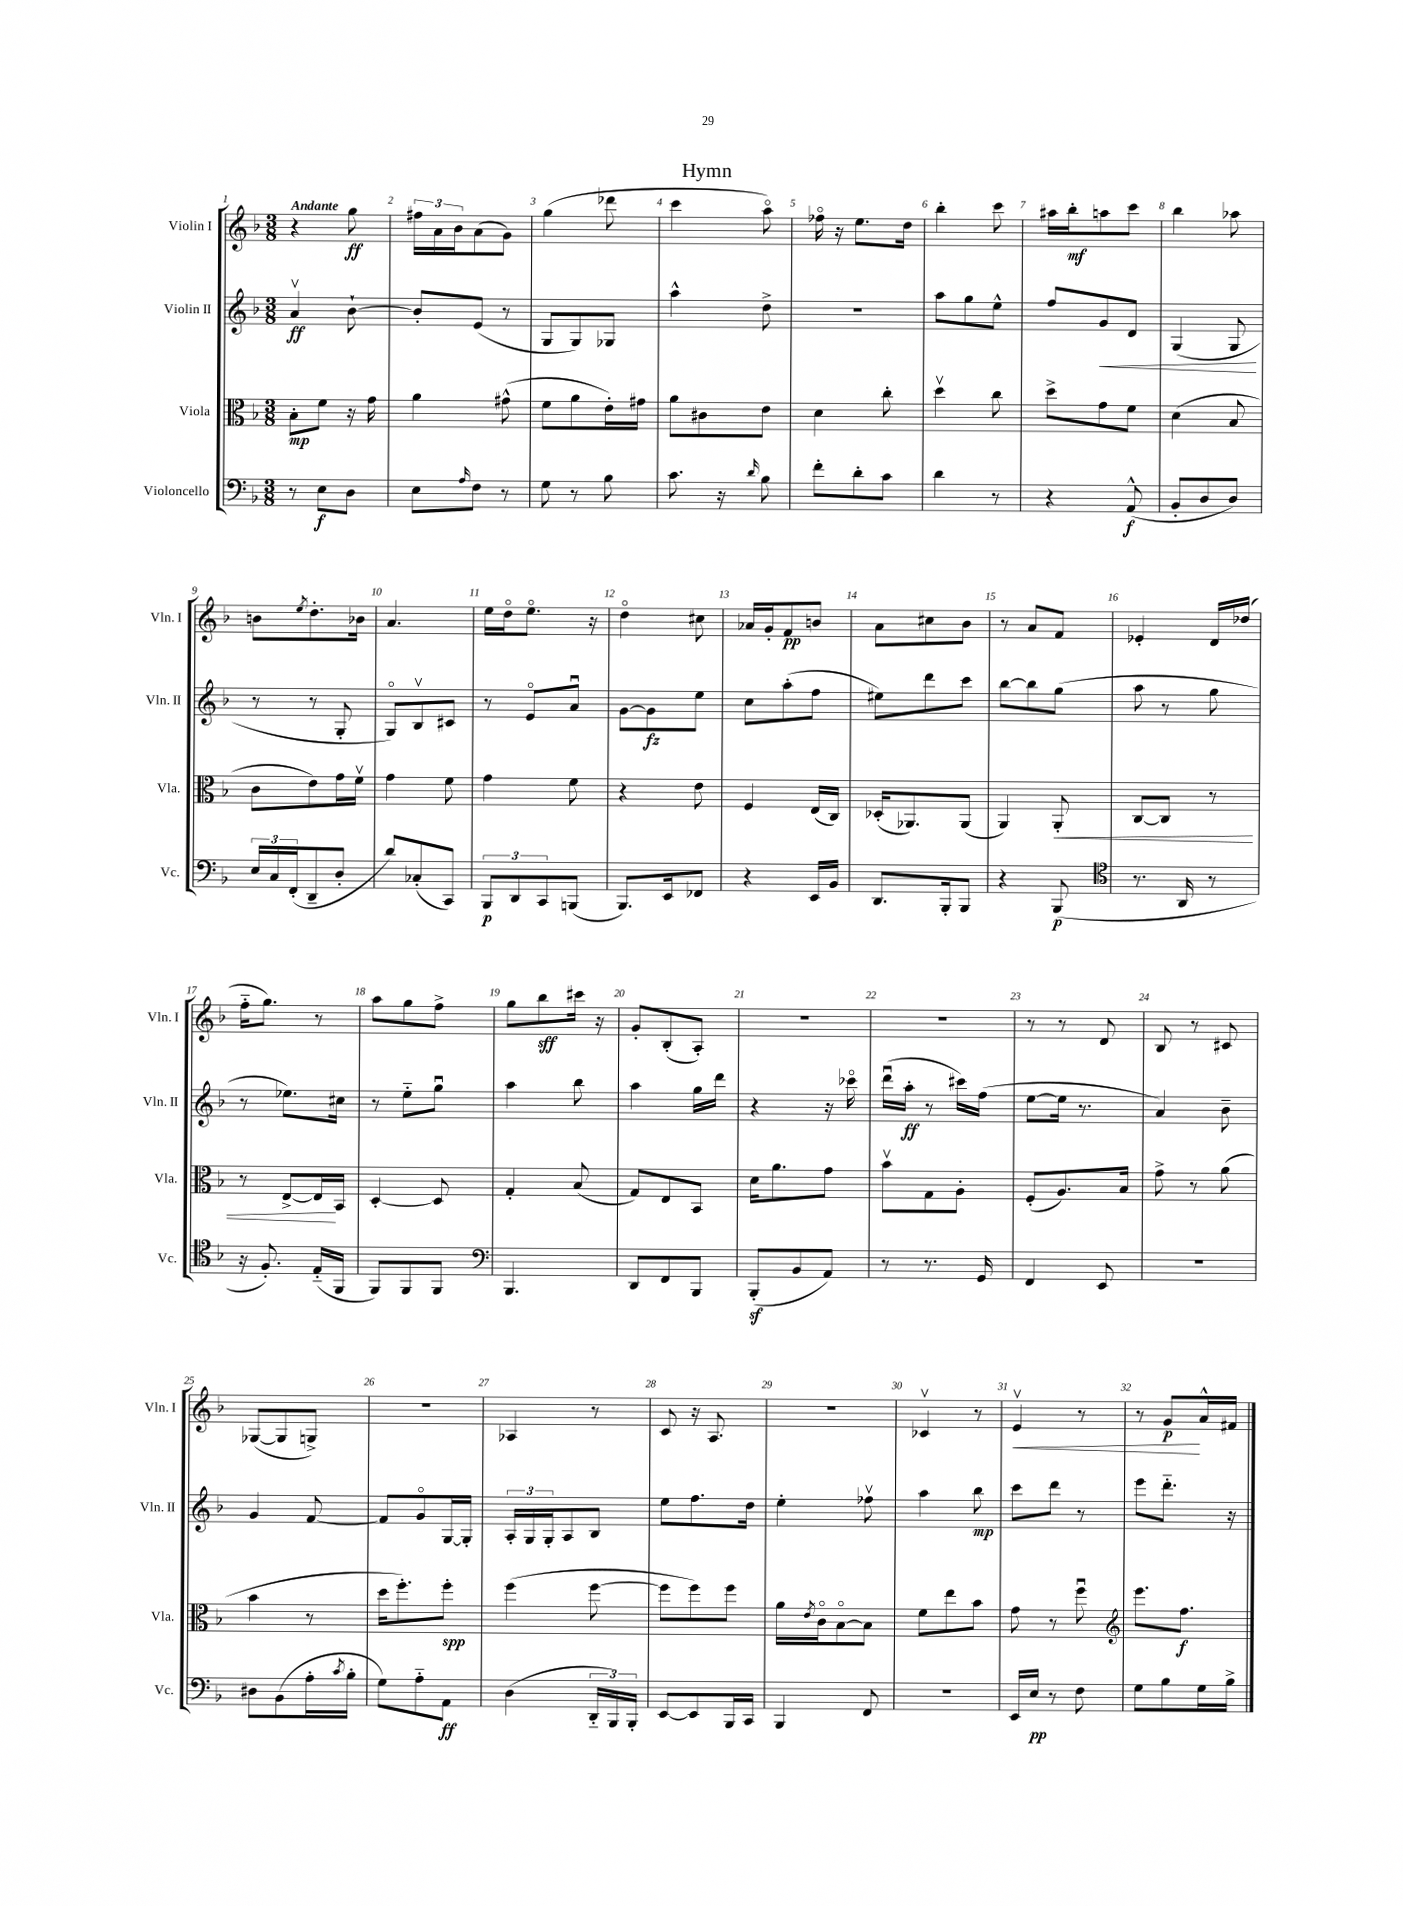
\header { title = "Hymn" }
<<
\new StaffGroup <<
\new Staff = "s0" \with { instrumentName = "Violin I" shortInstrumentName = "Vln. I" } {
    \clef treble \key f \major \numericTimeSignature \time 3/8 \tempo "Andante"
    r4 g''8\ff |
    \tuplet 3/2 { fis''16 a'16 bes'16 } a'8( g'8) |
    g''4( des'''8 |
    c'''4 a''8\flageolet) |
    fes''16\flageolet r16 e''8. d''16 |
    bes''4-. c'''8 |
    ais''16 bes''16-.\mf a''8 c'''8 |
    bes''4 aes''8 |
    b'8 \acciaccatura { e''8 } d''8.-. bes'16 |
    a'4. |
    e''16 d''16\flageolet e''8.\flageolet r16 |
    d''4\flageolet cis''8 |
    aes'16 g'16-. f'8\pp b'8 |
    a'8 cis''8 bes'8 |
    r8 a'8 f'8 |
    ees'4-. d'16 des''16( |
    f''16-_ g''8.) r8 |
    a''8 g''8 f''8-> |
    g''8 bes''8\sff cis'''16 r16 |
    g'8-. bes8-.( a8-.) |
    R4. |
    R4. |
    r8 r8 d'8 |
    bes8 r8 cis'8 |
    ges8~( ges8 g8->) |
    R4. |
    aes4 r8 |
    c'8 r16 a8. |
    R4. |
    ces'4\upbow r8 |
    e'4\upbow\< r8 |
    r8 g'8\p\! a'16-^ fis'16 \bar "|." |
}
\new Staff = "s1" \with { instrumentName = "Violin II" shortInstrumentName = "Vln. II" } {
    \clef treble \key f \major \numericTimeSignature \time 3/8
    a'4\upbow\ff bes'8~-! |
    bes'8-. e'8( r8 |
    g8 g8) ges8 |
    a''4-^ d''8-> |
    R4. |
    a''8 g''8 e''8-^ |
    f''8 g'8\< d'8 |
    g4( g8\! |
    r8 r8 g8-. |
    g8\flageolet) bes8\upbow cis'8 |
    r8 e'8\flageolet a'8\downbow |
    g'8~ g'8\fz e''8 |
    c''8 a''8-.( f''8 |
    eis''8) d'''8 c'''8 |
    bes''8~ bes''8 g''8( |
    a''8 r8 g''8 |
    r8 ees''8.) cis''16 |
    r8 e''8-_ g''8\downbow |
    a''4 bes''8 |
    a''4 g''16 d'''16 |
    r4 r16 ces'''16\flageolet |
    d'''16\downbow( a''16-.\ff r8 cis'''16) f''16( |
    e''8~ e''16 r8. |
    a'4) bes'8-- |
    g'4 f'8~ |
    f'8 g'8\flageolet g16~ g16-. |
    \tuplet 3/2 { a16-. g16 g16-. } a8 bes8 |
    e''8 f''8. d''16 |
    e''4-. fes''8\upbow |
    a''4 bes''8\mp |
    c'''8 d'''8 r8 |
    e'''8 d'''8.-_ r16 \bar "|." |
}
\new Staff = "s2" \with { instrumentName = "Viola" shortInstrumentName = "Vla." } {
    \clef alto \key f \major \numericTimeSignature \time 3/8
    bes8-.\mp f'8 r16 g'16 |
    a'4 gis'8-^( |
    f'8 a'8 e'16-.) gis'16 |
    a'8 cis'8 e'8 |
    d'4 c''8-. |
    d''4\upbow c''8 |
    d''8-> g'8 f'8 |
    d'4( bes8 |
    c'8 e'8) g'16 f'16\upbow |
    g'4 f'8 |
    g'4 f'8 |
    r4 e'8 |
    f4 e16( c16) |
    des16-.( aes,8.) aes,8( |
    a,4) a,8-.\< |
    c8~ c8 r8 |
    r8 e8~-> e16\! bes,16 |
    d4~-. d8 |
    g4-. bes8( |
    g8) e8 bes,8 |
    d'16 a'8. g'8 |
    bes'8\upbow g8 a8-. |
    f8-.( a8.) bes16 |
    g'8-> r8 a'8( |
    bes'4 r8 |
    d''16 f''8.-.) f''8-.\spp |
    f''4( f''8~ |
    f''8 f''8) f''8 |
    a'16 \acciaccatura { e'8 } c'16\flageolet bes8~\flageolet bes8 |
    f'8 e''8 bes'8 |
    g'8 r8 f''8\downbow |
    \clef treble e'''8. f''8.\f \bar "|." |
}
\new Staff = "s3" \with { instrumentName = "Violoncello" shortInstrumentName = "Vc." } {
    \clef bass \key f \major \numericTimeSignature \time 3/8
    r8 e8\f d8 |
    e8 \grace { a16 } f8 r8 |
    g8 r8 bes8 |
    c'8. r16 \grace { d'16 } bes8 |
    f'8-. d'8-. c'8 |
    d'4 r8 |
    r4 a,8-^\f( |
    bes,8-. d8 d8) |
    \tuplet 3/2 { e16 c16 f,16-.( } d,8-- d8-. |
    d'8) ces8-.( c,8) |
    \tuplet 3/2 { bes,,8\p d,8 c,8 } b,,8( |
    bes,,8.) e,16 fes,8 |
    r4 e,16 bes,16 |
    d,8. bes,,16-. bes,,8 |
    r4 bes,,8\p( |
    \clef tenor r8. a,16 r8 |
    r16 f8.-.) e16-_( f,16 |
    f,8) f,8 f,8 |
    \clef bass bes,,4. |
    d,8 f,8 bes,,8 |
    bes,,8-.\sf( bes,8 a,8) |
    r8 r8. g,16 |
    f,4 e,8 |
    R4. |
    dis8 bes,8( a16-. \acciaccatura { c'8 } bes16-. |
    g8) a8-_ a,8\ff |
    d4( \tuplet 3/2 { d,16-_ bes,,16) bes,,16-. } |
    e,8~ e,8 bes,,16 c,16 |
    bes,,4 f,8 |
    R4. |
    e,16 e16\pp r8 f8 |
    g8 bes8 g16 bes16-> \bar "|." |
}
>>
>>
\layout { \context { \Score \override BarNumber.break-visibility = ##(#f #t #t) barNumberVisibility = #all-bar-numbers-visible } }
